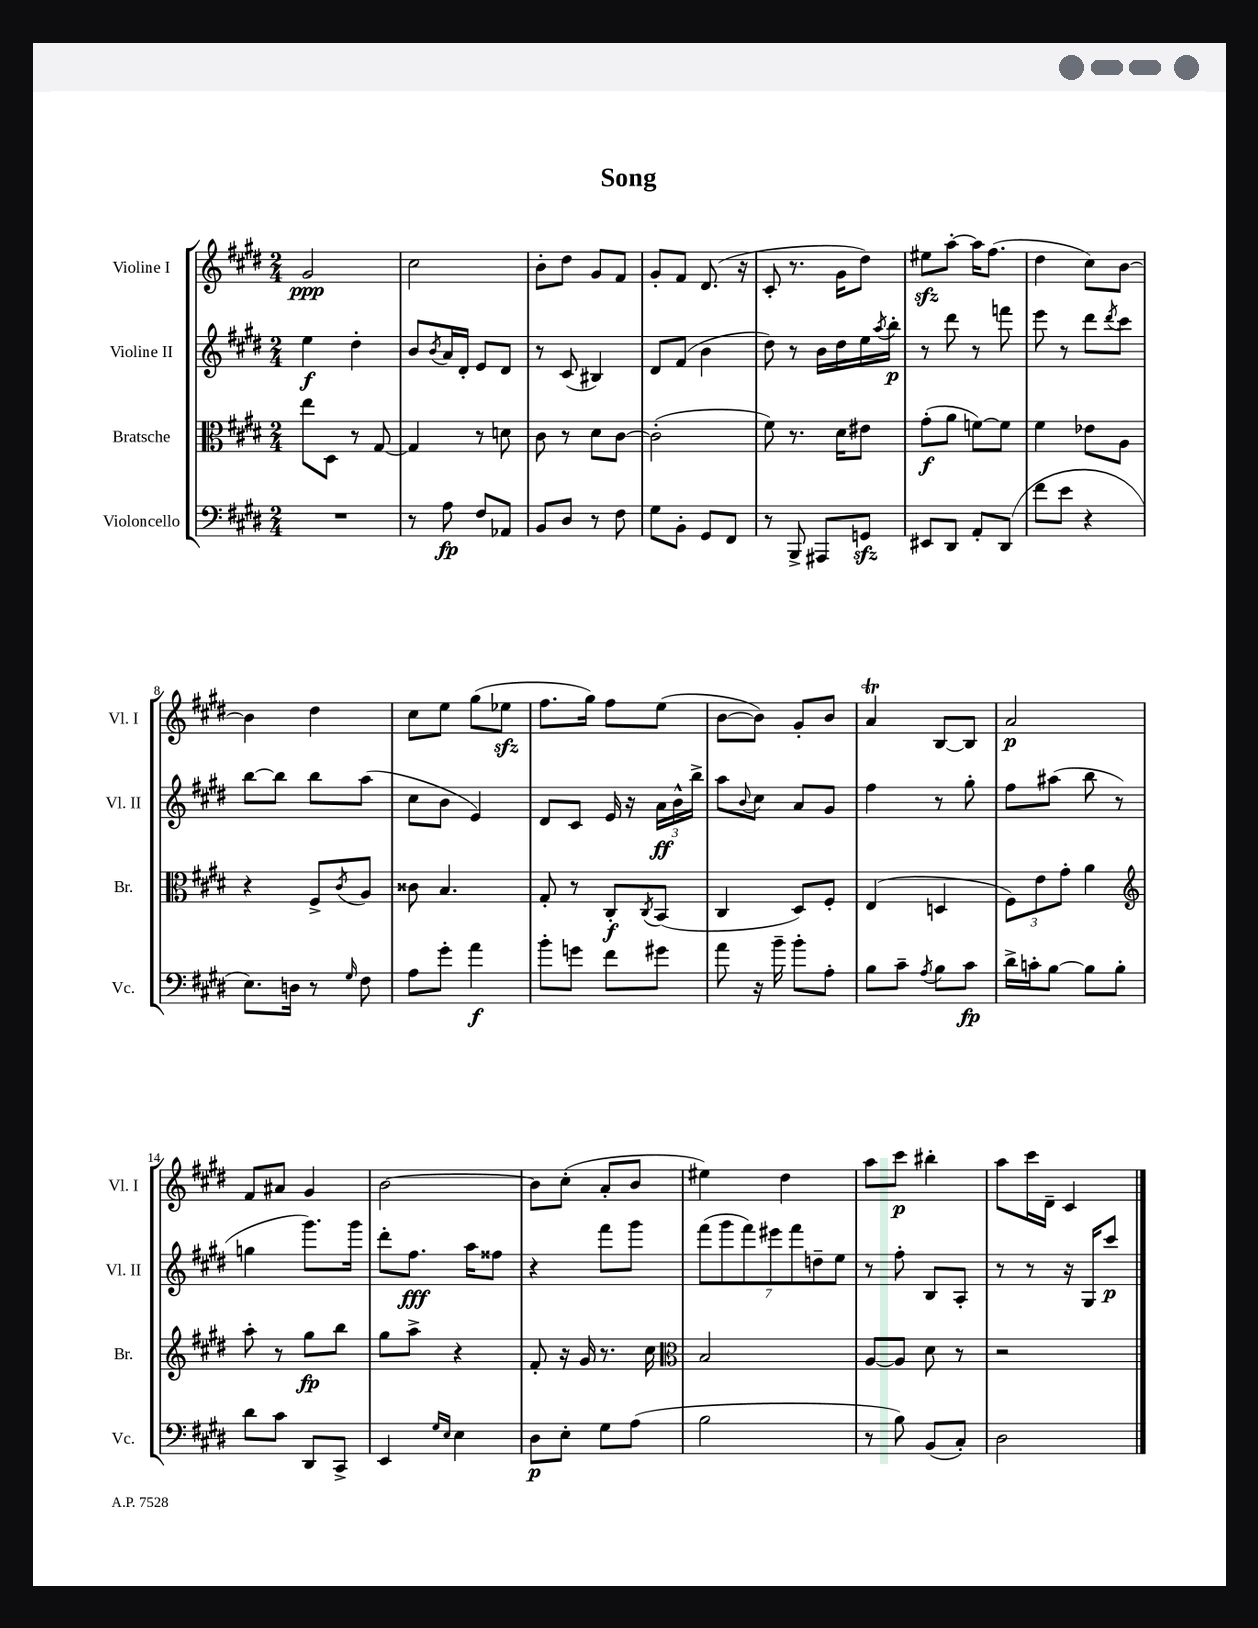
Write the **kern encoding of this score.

**kern	**dynam	**kern	**dynam	**kern	**dynam	**kern	**dynam
*part4	*part4	*part3	*part3	*part2	*part2	*part1	*part1
*staff4	*staff4	*staff3	*staff3	*staff2	*staff2	*staff1	*staff1
*I"Violoncello	*	*I"Bratsche	*	*I"Violine II	*	*I"Violine I	*
*I'Vc.	*	*I'Br.	*	*I'Vl. II	*	*I'Vl. I	*
*clefF4	*	*clefC3	*	*clefG2	*	*clefG2	*
*k[f#c#g#d#]	*	*k[f#c#g#d#]	*	*k[f#c#g#d#]	*	*k[f#c#g#d#]	*
*M2/4	*	*M2/4	*	*M2/4	*	*M2/4	*
=1	=1	=1	=1	=1	=1	=1	=1
2r	.	8ee\L	.	4ee\	f	2g#/	ppp
.	.	8D#\J	.	.	.	.	.
.	.	8r	.	4dd#'\	.	.	.
.	.	[8G#/	.	.	.	.	.
=2	=2	=2	=2	=2	=2	=2	=2
8r	.	4G#/]	.	8b/L	.	2cc#\	.
.	.	.	.	8qb/	.	.	.
8A\	fp	.	.	16a/L	.	.	.
.	.	.	.	16d#'/JJ	.	.	.
8F#/L	.	8r	.	8e/L	.	.	.
8AA-X/J	.	8dn\	.	8d#/J	.	.	.
=3	=3	=3	=3	=3	=3	=3	=3
8BB/L	.	8c#\	.	8r	.	8b'\L	.
8D#/J	.	8r	.	(8c#/	.	8dd#\J	.
8r	.	8d#\L	.	4B#X/)	.	8g#/L	.
8F#\	.	[8c#\J	.	.	.	8f#/J	.
=4	=4	=4	=4	=4	=4	=4	=4
8G#\L	.	(2c#'\]	.	8d#/L	.	8g#'/L	.
8BB'\J	.	.	.	(8f#/J	.	8f#/J	.
8GG#/L	.	.	.	4b\	.	(8.d#/	.
8FF#/J	.	.	.	.	.	.	.
.	.	.	.	.	.	16r	.
=5	=5	=5	=5	=5	=5	=5	=5
8r	.	8f#\)	.	8dd#\)	.	8c#'/	.
8BBB^/	.	8.r	.	8r	.	8.r	.
8AAA#X/L	.	.	.	16b\LL	.	.	.
.	.	16d#\KL	.	16dd#\	.	16g#\KL	.
8GGnzz/J	.	8e#X\J	.	16ee\	.	8dd#\J)	.
.	.	.	.	8qaa/	.	.	.
.	.	.	.	16bb'\JJ	p	.	.
=6	=6	=6	=6	=6	=6	=6	=6
8EE#X/L	.	(8g#'\L	f	8r	.	8ee#Xzz\L	.
8DD#/J	.	8a\J	.	8ddd#\	.	[8aa'\J	.
8AA'/L	.	[8fn\L)	.	8r	.	16aa\KL]	.
.	.	.	.	.	.	(8.ff#\J	.
(8DD#/J	.	8f\J]	.	8fffn\	.	.	.
=7	=7	=7	=7	=7	=7	=7	=7
8f#\L	.	4f#\	.	8eee\	.	4dd#\	.
8e\J	.	.	.	8r	.	.	.
4r	.	8e-X\L	.	8ddd#\L	.	8cc#\L)	.
.	.	.	.	8qddd#/	.	.	.
.	.	8A\J	.	8ccc#\J	.	[8b\J	.
!!LO:LB:g=z
=8	=8	=8	=8	=8	=8	=8	=8
8.E\L)	.	4r	.	[8bb\L	.	4b\]	.
.	.	.	.	8bb\J]	.	.	.
16Dn\Jk	.	.	.	.	.	.	.
8r	.	8F#^/L	.	8bb\L	.	4dd#\	.
16qqG#/	.	8qc#/	.	.	.	.	.
8F#\	.	8A/J	.	(8aa\J	.	.	.
=9	=9	=9	=9	=9	=9	=9	=9
8A\L	.	8c##X\	.	8cc#\L	.	8cc#\L	.
8g#'\J	.	4.B/	.	8b\J	.	8ee\J	.
4a\	f	.	.	4e/)	.	(8gg#\L	.
.	.	.	.	.	.	8ee-Xzz\J	.
=10	=10	=10	=10	=10	=10	=10	=10
8b'\L	.	8G#'/	.	8d#/L	.	8.ff#\L	.
8gn\J	.	8r	.	8c#/J	.	.	.
.	.	.	.	.	.	16gg#\Jk)	.
8f#\L	.	8C#'/L	f	16e/	.	8ff#\L	.
.	.	.	.	16r	.	.	.
.	.	8qC#/	.	.	.	.	.
8g#X\J	.	(8BB/J	.	24a\LL	ff	(8ee\J	.
.	.	.	.	24b^^\	.	.	.
.	.	.	.	24bb^\JJ	.	.	.
=11	=11	=11	=11	=11	=11	=11	=11
8a\	.	4C#/	.	8aa\L	.	[8b\L	.
.	.	.	.	8qqb/	.	.	.
16r	.	.	.	8cc#\J	.	8b\J])	.
16b~\	.	.	.	.	.	.	.
8b'\L	.	8D#/L)	.	8a/L	.	8g#'/L	.
8A'\J	.	8F#'/J	.	8g#/J	.	8b/J	.
=12	=12	=12	=12	=12	=12	=12	=12
8B\L	.	(4E/	.	4ff#\	.	4aT/	.
8c#~\J	.	.	.	.	.	.	.
8qA/	.	.	.	.	.	.	.
8B\L	.	4Dn/	.	8r	.	[8B/L	.
8c#\J	fp	.	.	8gg#'\	.	8B/J]	.
=13	=13	=13	=13	=13	=13	=13	=13
16d#^\LL	.	12F#\L)	.	8ff#\L	.	2a/	p
16cn'\J	.	.	.	.	.	.	.
.	.	12e\	.	.	.	.	.
[8B\J	.	.	.	(8aa#X\J	.	.	.
.	.	12g#'\J	.	.	.	.	.
8B\L]	.	4a\	.	8bb\	.	.	.
8B'\J	.	.	.	8r	.	.	.
!!LO:LB:g=z
=14	=14	=14	=14	=14	=14	=14	=14
*	*	*clefG2	*	*	*	*	*
8d#\L	.	8aa'\	.	4ggn\	.	8f#/L	.
8c#\J	.	8r	.	.	.	8a#X/J	.
8DD#/L	.	8gg#\L	fp	8.ggg#\L)	.	4g#/	.
8CC#^/J	.	8bb\J	.	.	.	.	.
.	.	.	.	16ggg#\Jk	.	.	.
=15	=15	=15	=15	=15	=15	=15	=15
4EE/	.	8gg#\L	.	8ddd#'\L	.	[2b\	.
.	.	8aa^\J	.	8.ff#\J	fff	.	.
16qqG#/LL	.	.	.	.	.	.	.
16qqE/JJ	.	.	.	.	.	.	.
4E\	.	4r	.	.	.	.	.
.	.	.	.	16aa\KL	.	.	.
.	.	.	.	8ff##X\J	.	.	.
=16	=16	=16	=16	=16	=16	=16	=16
8D#\L	p	8f#'/	.	4r	.	8b\L]	.
8E'\J	.	16r	.	.	.	(8cc#'\J	.
.	.	16g#/	.	.	.	.	.
8G#\L	.	8.r	.	8fff#\L	.	8a'/L	.
(8A\J	.	.	.	8ggg#\J	.	8b/J	.
.	.	16cc#\	.	.	.	.	.
=17	=17	=17	=17	=17	=17	=17	=17
*	*	*clefC3	*	*	*	*	*
2B\	.	2B/	.	(14fff#\L	.	4ee#X\)	.
.	.	.	.	14ggg#\	.	.	.
.	.	.	.	14fff#\)	.	.	.
.	.	.	.	14eee#X\	.	.	.
.	.	.	.	.	.	4dd#\	.
.	.	.	.	14fff#\	.	.	.
.	.	.	.	14ddn~\	.	.	.
.	.	.	.	14ee\J	.	.	.
=18	=18	=18	=18	=18	=18	=18	=18
8r	.	[8A/L	.	8r	.	8aa\L	.
8B\)	.	8A/J]	.	8ff#'\	.	8ccc#\J	p
(8BB/L	.	8d#\	.	8B/L	.	4bb#X'\	.
8C#'/J)	.	8r	.	8A'/J	.	.	.
=19	=19	=19	=19	=19	=19	=19	=19
2D#\	.	2r	.	8r	.	8aa\L	.
.	.	.	.	8r	.	16ccc#\L	.
.	.	.	.	.	.	16d#~\JJ	.
.	.	.	.	16r	.	4c#/	.
.	.	.	.	16G#/KL	.	.	.
.	.	.	.	8ccc#/J	p	.	.
==	==	==	==	==	==	==	==
*-	*-	*-	*-	*-	*-	*-	*-
